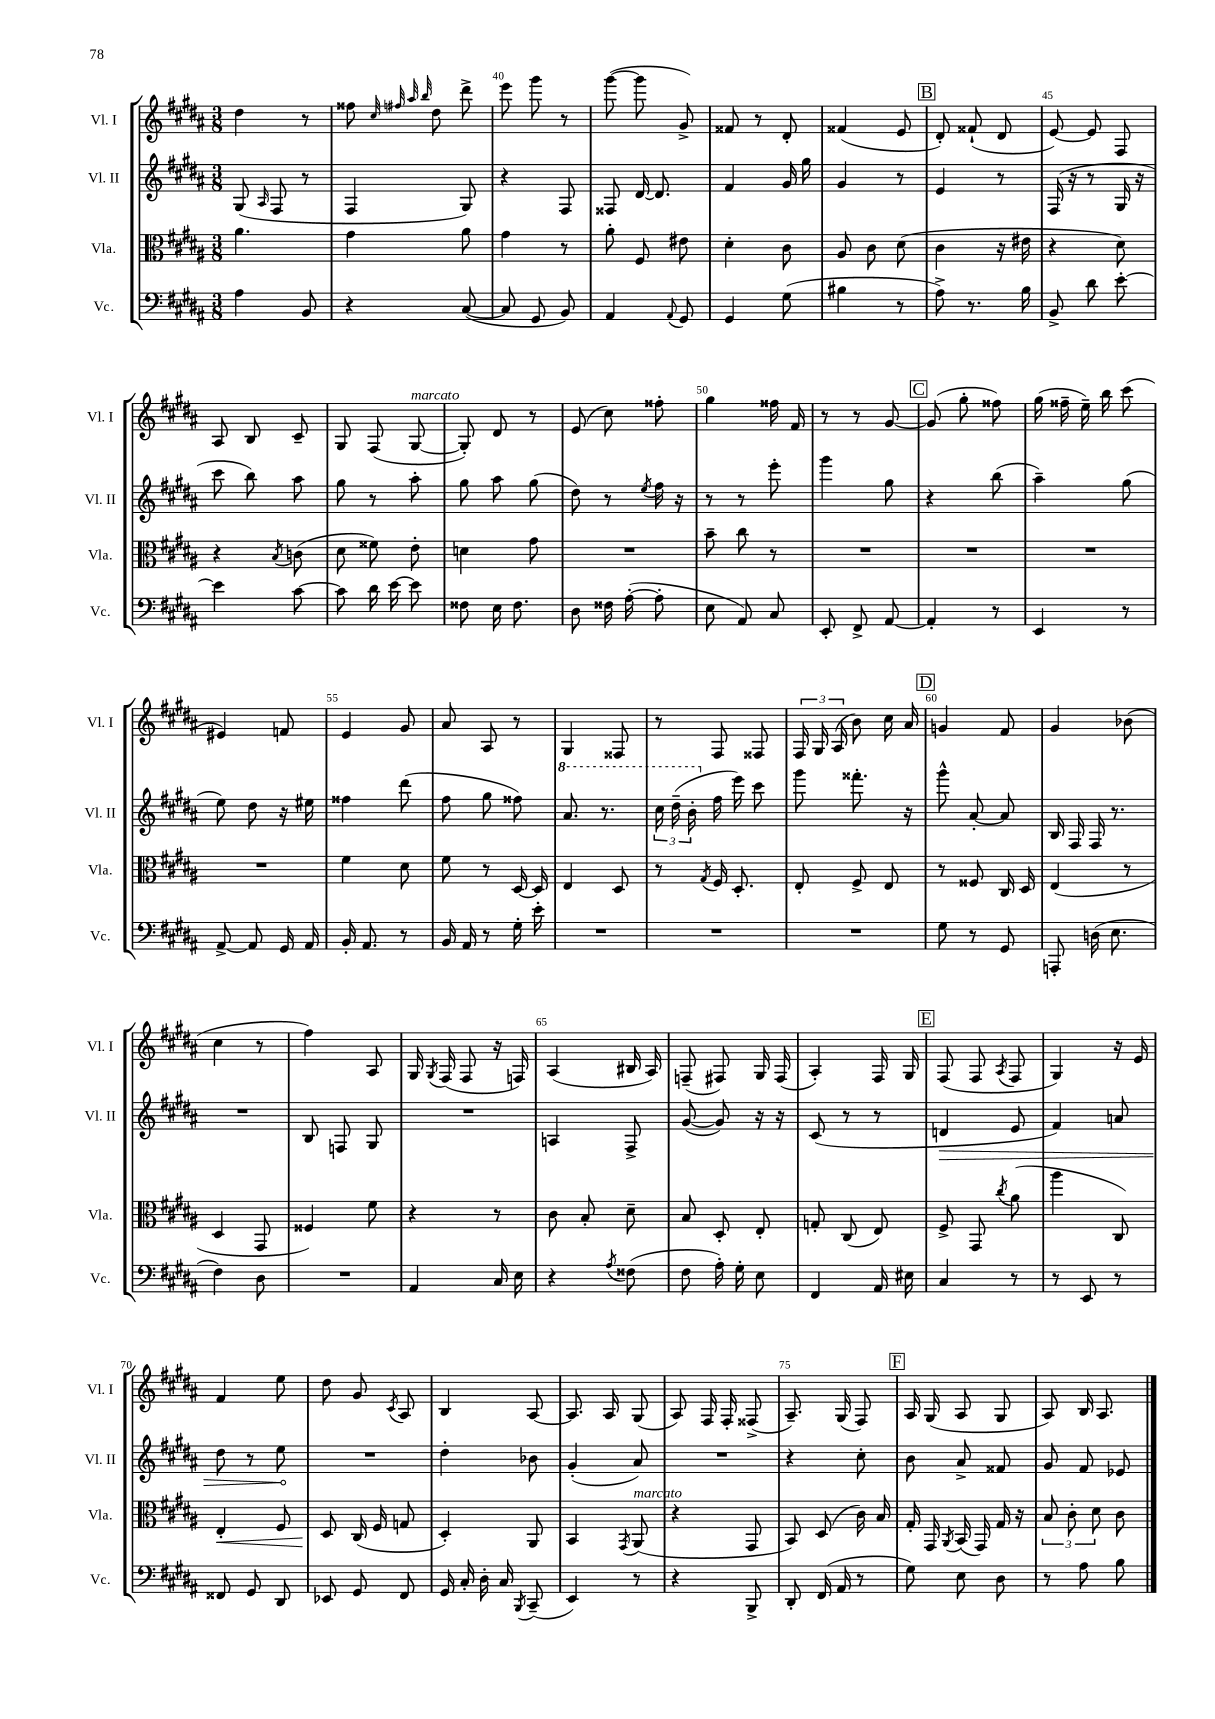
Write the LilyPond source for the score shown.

<<
\new StaffGroup <<
\new Staff = "s0" \with { instrumentName = "Vl. I" shortInstrumentName = "Vl. I" } {
    \clef treble \key b \major \numericTimeSignature \time 3/8
    \autoBeamOff dis''4 r8 |
    fisis''8 \grace { cis''32 fis''32 ais''32 b''32 } dis''8 dis'''8-> |
    e'''8 gis'''8 r8 |
    gis'''8~( gis'''8 gis'8->) |
    fisis'8 r8 dis'8-. |
    fisis'4( e'8 |
    \mark \markup { \box "B" } dis'8-.) fisis'8-!( dis'8 |
    e'8~) e'8 fis8 |
    ais8 b8 cis'8-- |
    gis8 fis8( gis8~^\markup { \italic "marcato" } |
    gis8-.) dis'8 r8 |
    e'8( cis''8) fisis''8-. |
    gis''4 fisis''16 fis'16 |
    r8 r8 gis'8~ |
    \mark \markup { \box "C" } gis'8( gis''8-. fisis''8) |
    gis''16( fisis''16-- e''16--) b''16 cis'''8( |
    eis'4) f'8 |
    e'4 gis'8 |
    ais'8 ais8 r8 |
    gis4 fisis8 |
    r8 fis8 fisis8 |
    \tuplet 3/2 { fis16 gis16 ais16( } b'8) cis''16 ais'16 |
    \mark \markup { \box "D" } g'4 fis'8 |
    gis'4 bes'8( |
    cis''4 r8 |
    fis''4) ais8 |
    gis16 \acciaccatura { gis8 } fis16( fis8 r16 f16) |
    ais4( bis16 ais16) |
    f8--( fis8) gis16 fis16( |
    ais4-.) fis16 gis16 |
    \mark \markup { \box "E" } fis8( fis8 \acciaccatura { ais8 } fis8 |
    gis4) r16 e'16 |
    fis'4 e''8 |
    dis''8 gis'8 \acciaccatura { cis'8 } ais8 |
    b4 ais8~ |
    ais8. ais16 gis8( |
    ais8) fis16 fis16-. fisis8->( |
    ais8.--) gis16( fis8) |
    \mark \markup { \box "F" } ais16 gis16( ais8 gis8 |
    ais8) b16 ais8. \bar "|." |
}
\new Staff = "s1" \with { instrumentName = "Vl. II" shortInstrumentName = "Vl. II" } {
    \clef treble \key b \major \numericTimeSignature \time 3/8
    \autoBeamOff gis8( \grace { ais16 } fis8 r8 |
    fis4 gis8) |
    r4 fis8 |
    fisis8 dis'16~ dis'8. |
    fis'4 gis'16 gis''16 |
    gis'4 r8 |
    \mark \markup { \box "B" } e'4 r8 |
    fis16( r16 r8 gis16 r16 |
    cis'''8 b''8) ais''8 |
    gis''8 r8 ais''8-. |
    gis''8 ais''8 gis''8( |
    dis''8) r8 \acciaccatura { e''8 } fis''16 r16 |
    r8 r8 e'''8-. |
    gis'''4 gis''8 |
    \mark \markup { \box "C" } r4 b''8( |
    ais''4--) gis''8( |
    e''8) dis''8 r16 eis''16 |
    fisis''4 dis'''8( |
    fis''8 gis''8 fisis''8) |
    \ottava #1 ais''8. r8. |
    \tuplet 3/2 { cis'''16 dis'''16--( b''16-. \ottava #0 } fis''16 e'''16) cis'''8 |
    gis'''8 fisis'''8.-. r16 |
    \mark \markup { \box "D" } gis'''8-^ ais'8~-. ais'8 |
    b16 fis16 fis16 r8. |
    R4. |
    b8 f8 gis8 |
    R4. |
    a4 fis8-> |
    gis'8~( gis'8) r16 r16 |
    cis'8( r8 r8 |
    \mark \markup { \box "E" } \once \override Hairpin.circled-tip = ##t d'4\> e'8 |
    fis'4) a'8 |
    dis''8 r8 e''8\! |
    R4. |
    dis''4-. bes'8 |
    gis'4-.( ais'8) |
    R4. |
    r4 cis''8-. |
    \mark \markup { \box "F" } b'8 ais'8-> fisis'8 |
    gis'8 fis'8 ees'8 \bar "|." |
}
\new Staff = "s2" \with { instrumentName = "Vla." shortInstrumentName = "Vla." } {
    \clef alto \key b \major \numericTimeSignature \time 3/8
    \autoBeamOff ais'4. |
    gis'4 ais'8 |
    gis'4 r8 |
    ais'8-. fis8 eis'8 |
    dis'4-. cis'8 |
    ais8 cis'8 dis'8( |
    \mark \markup { \box "B" } cis'4 r16 eis'16 |
    r4 dis'8) |
    r4 \acciaccatura { b8 } c'8( |
    dis'8 fisis'8) e'8-. |
    d'4 gis'8 |
    R4. |
    b'8-- cis''8 r8 |
    R4. |
    \mark \markup { \box "C" } R4. |
    R4. |
    R4. |
    fis'4 dis'8 |
    fis'8 r8 dis16~ dis16 |
    e4 dis8 |
    r8 \acciaccatura { gis8 } fis16 dis8.-. |
    e8-. fis8-> e8 |
    \mark \markup { \box "D" } r8 fisis8 cis16 dis16 |
    e4( r8 |
    dis4 gis,8 |
    fisis4) fis'8 |
    r4 r8 |
    cis'8 b8-. dis'8-- |
    b8 dis8-. e8-. |
    g8-. cis8( e8) |
    \mark \markup { \box "E" } fis8-> gis,8 \acciaccatura { cis''8 } ais'8( |
    ais''4 cis8) |
    e4-.\< fis8 |
    dis8\! cis16( fis16 g8 |
    dis4-.) ais,8 |
    b,4 \acciaccatura { gis,8 } ais,8^\markup { \italic "marcato" }( |
    r4 gis,8 |
    b,8) dis8( cis'16) b16 |
    \mark \markup { \box "F" } gis16-. gis,16 \acciaccatura { ais,8 } b,16( gis,16) gis16 r16 |
    \tuplet 3/2 { b8 cis'8-. dis'8 } cis'8 \bar "|." |
}
\new Staff = "s3" \with { instrumentName = "Vc." shortInstrumentName = "Vc." } {
    \clef bass \key b \major \numericTimeSignature \time 3/8
    \autoBeamOff ais4 b,8 |
    r4 cis8~( |
    cis8 gis,8 b,8) |
    ais,4 \appoggiatura { ais,8 } gis,8 |
    gis,4 gis8( |
    bis4 r8 |
    \mark \markup { \box "B" } ais8->) r8. b16 |
    b,8-> dis'8 e'8~-. |
    e'4 cis'8~ |
    cis'8 dis'16 e'16~ e'8 |
    fisis8 e16 fisis8. |
    dis8 fisis16 ais16~-.( ais8-. |
    e8 ais,8) cis8 |
    e,8-. fis,8-> ais,8~ |
    \mark \markup { \box "C" } ais,4-. r8 |
    e,4 r8 |
    ais,8~-> ais,8 gis,16 ais,16 |
    b,16-. ais,8. r8 |
    b,16 ais,16 r8 gis16-. e'16-. |
    R4. |
    R4. |
    R4. |
    \mark \markup { \box "D" } gis8 r8 gis,8 |
    a,,8-. d16( e8. |
    fis4) dis8 |
    R4. |
    ais,4 cis16 e16 |
    r4 \acciaccatura { ais8 } fisis8( |
    fis8 ais16-.) gis16-. e8 |
    fis,4 ais,16 eis16 |
    \mark \markup { \box "E" } cis4 r8 |
    r8 e,8 r8 |
    fisis,8 gis,8 dis,8 |
    ees,8 gis,8 fis,8 |
    gis,16 cis16-. dis16-. cis16 \acciaccatura { b,,8 } cis,8--( |
    e,4) r8 |
    r4 b,,8-> |
    dis,8-. fis,16( ais,16 r8 |
    \mark \markup { \box "F" } gis8) e8 dis8 |
    r8 ais8 b8 \bar "|." |
}
>>
>>
\layout { \context { \Score currentBarNumber = #38 \override BarNumber.break-visibility = ##(#f #t #t) barNumberVisibility = #(every-nth-bar-number-visible 5) } }
